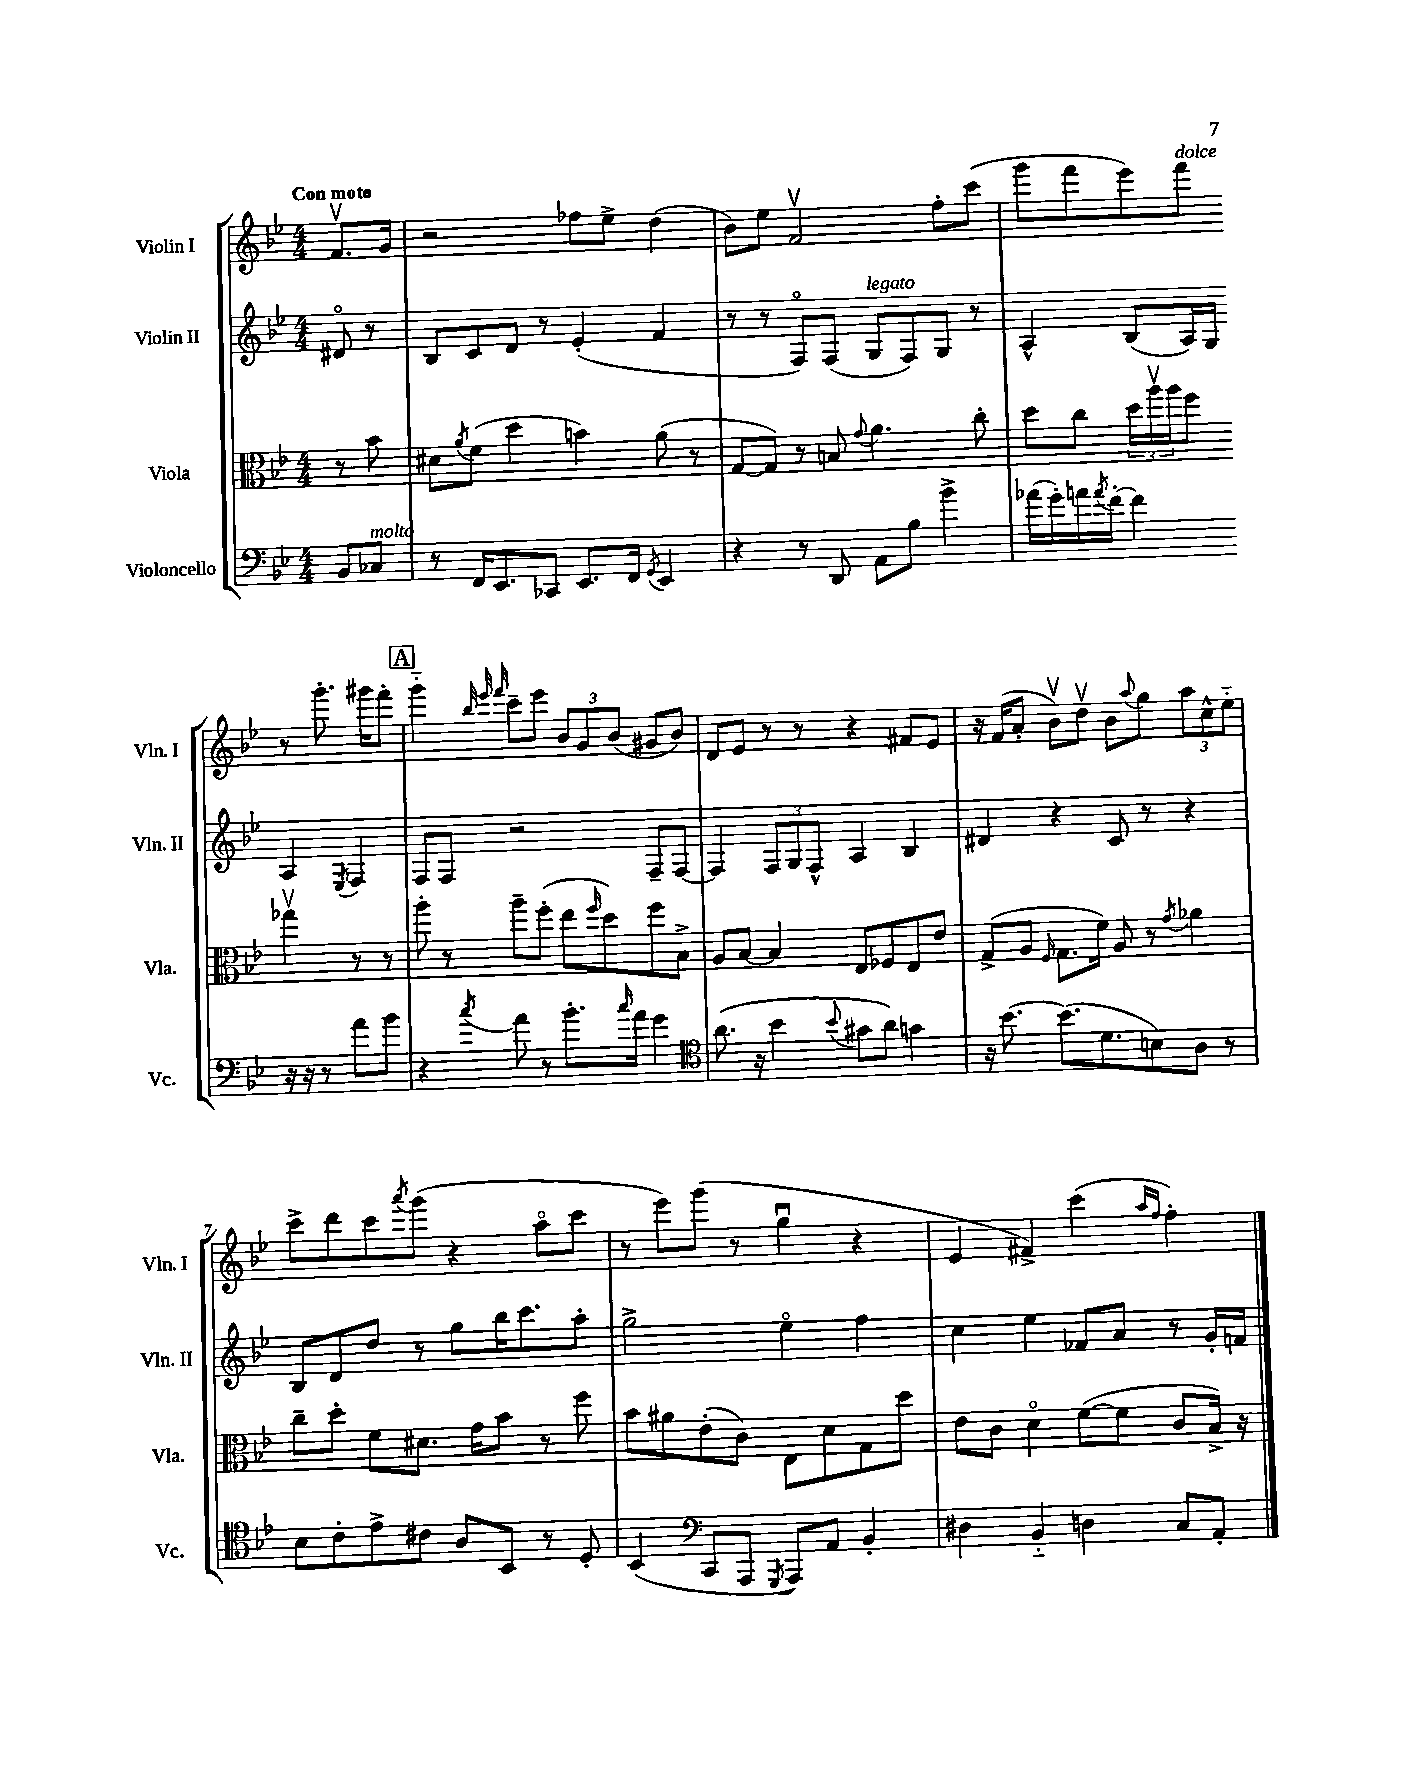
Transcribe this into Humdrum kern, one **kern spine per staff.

**kern	**kern	**kern	**kern
*part4	*part3	*part2	*part1
*staff4	*staff3	*staff2	*staff1
*I"Violoncello	*I"Viola	*I"Violin II	*I"Violin I
*I'Vc.	*I'Vla.	*I'Vln. II	*I'Vln. I
*clefF4	*clefC3	*clefG2	*clefG2
*k[b-e-]	*k[b-e-]	*k[b-e-]	*k[b-e-]
*M4/4	*M4/4	*M4/4	*M4/4
=	=	=	=
!	!	!	!LO:TX:a:B:t=Con moto
8BB-/L	8r	8d#X/	8.fv/L
!LO:TX:a:i:t=molto	!	!	!
8C-X/J	8b-\	8r	.
.	.	.	16g/Jk
=1	=1	=1	=1
8r	8d#X\L	8B-/L	2r
.	8qa/	.	.
16FF/KL	(8f\J	8c/	.
8.EE-/	.	.	.
.	4dd\	8d/J	.
8CC-X/J	.	8r	.
8.EE-/L	4bn\)	(4e-'/	8ff-X\L
.	.	.	8ee-^\J
16FF/Jk	.	.	.
8qGG/	.	.	.
4EE-/	(8a\	4f/	(4dd\
.	8r	.	.
=2	=2	=2	=2
4r	[8G/L	8r	8b-\L)
.	8G/J])	8r	8ee-\J
8r	8r	8F/L)	2fv/
8DD/	8Bn/	(8F/J	.
.	8qqg/	.	.
!	!	!LO:TX:a:i:t=legato	!
8AA\L	4.a\	8G/L	.
8B-\J	.	8F/)	.
4b-^\	.	8G/J	8ff'\L
.	8cc'\	8r	(8ccc\J
=3	=3	=3	=3
(16a-X\LL	8dd\L	4A^^/	8ggg\L
16g'\)	.	.	.
16an\	8cc\J	.	8fff\
8qa/	.	.	.
[16f'\JJ	.	.	.
4f\]	24dd\LL	(8B-/L	8eee-\)
.	24aav\	.	.
.	24aa\J	.	.
!	!	!	!LO:TX:a:i:t=dolce
.	8ff\J	16A/L)	8fff\J
.	.	16G/JJ	.
16r	4gg-Xv\	4A/	8r
16r	.	.	.
8r	.	.	8.ggg'\
.	.	8qE-/	.
8a\L	8r	4F/	.
.	.	.	16ggg#X\KL
8b-\J	8r	.	8fff'\J
!!LO:LB:g=z
!!LO:REH:place=s1:t=A
=4	=4	=4	=4
4r	8aa'\	8F/L	4ggg\
.	8r	8F/J	.
.	.	.	32qqbb-/
.	.	.	32qqeee-/
8qcc/	.	.	32qqfff/
8a\	8aa~\L	2r	8ccc~\L
8r	(8ff'\J	.	8eee-\J
8.b-'\L	8ee-\L	.	12b-/L
.	.	.	12g/
.	16qqff/	.	.
.	8dd\)	.	.
.	.	.	(12b-/J
16qqcc/	.	.	.
16a\Jk	.	.	.
4g\	8ff\	8F~/L	8g#X/L
.	8B-^\J	[8F/J	8b-/J)
=5	=5	=5	=5
*clefC4	*	*	*
(8.a\	8A/L	4F/]	8d/L
.	[8B-/J	.	8e-/J
16r	.	.	.
4b-\	4B-/]	12F/L	8r
.	.	12G/	.
.	.	.	8r
.	.	12F^^/J	.
8qqb-/	.	.	.
8g#X\L	8E-/L	4A/	4r
8a\J)	8F-X/	.	.
4gn\	8E-/	4B-/	8f#X/L
.	8e-/J	.	8e-/J
=6	=6	=6	=6
16r	(8G^/L	4d#X/	16r
[8.b-\	.	.	(16f/KL
.	8A/J	.	8a'/J
.	16qqF/	.	.
(8.b-\L]	8.G\L	4r	8b-v\L)
.	.	.	8ddv\J
8.d\	16f\Jk)	.	.
.	8A/	8c/	8b-\L
.	.	.	8qqaa/
8Bn\)	8r	8r	8gg\J
.	8qg/	.	.
8A\J	4a-X\	4r	12aa\L
.	.	.	12cc^^\
8r	.	.	.
.	.	.	12ee-\J
!!LO:LB:g=z
=7	=7	=7	=7
8B-\L	8cc~\L	8B-/L	8ccc^\L
8c'\	8dd'\J	8d/	8ddd\
8e-^\	8f\L	8dd/J	8ccc\
.	.	.	8qaaa/
8c#X\J	8.d#X\J	8r	(8ggg\J
8A/L	.	8gg\L	4r
.	16g\KL	.	.
8BB-/J	8b-\J	16bb-\K	.
.	.	8.ccc\	.
8r	8r	.	8aa\L
8D'/	8ff\	8aa'\J	8ccc\J
=8	=8	=8	=8
(4BB-/	8b-\L	2gg^\	8r
.	8a#X\	.	8eee-\L)
*clefF4	*	*	*
8CC/L	(8e-'\	.	(8ggg\J
8AAA/J	8c\J)	.	8r
8qGGG/	.	.	.
8AAA/L)	8E-\L	4ee-\	4ggu\
8AA/J	8d\	.	.
4BB-'/	8G\	4ff\	4r
.	8dd\J	.	.
=9	=9	=9	=9
4D#X\	8e-\L	4cc\	4e-/
.	8c\J	.	.
4BB-/	4d\	4ee-\	4f#X^/)
4Dn\	([8f\L	8f-X/L	(4ccc\
.	8f\J]	8a/J	.
.	.	.	16qqaa/LL
.	.	.	16qqff/JJ
8C/L	8c/L	8r	4ff'\)
8AA'/J	16B-^/Jk)	16g'/LL	.
.	16r	16fn/JJ	.
==	==	==	==
*-	*-	*-	*-
